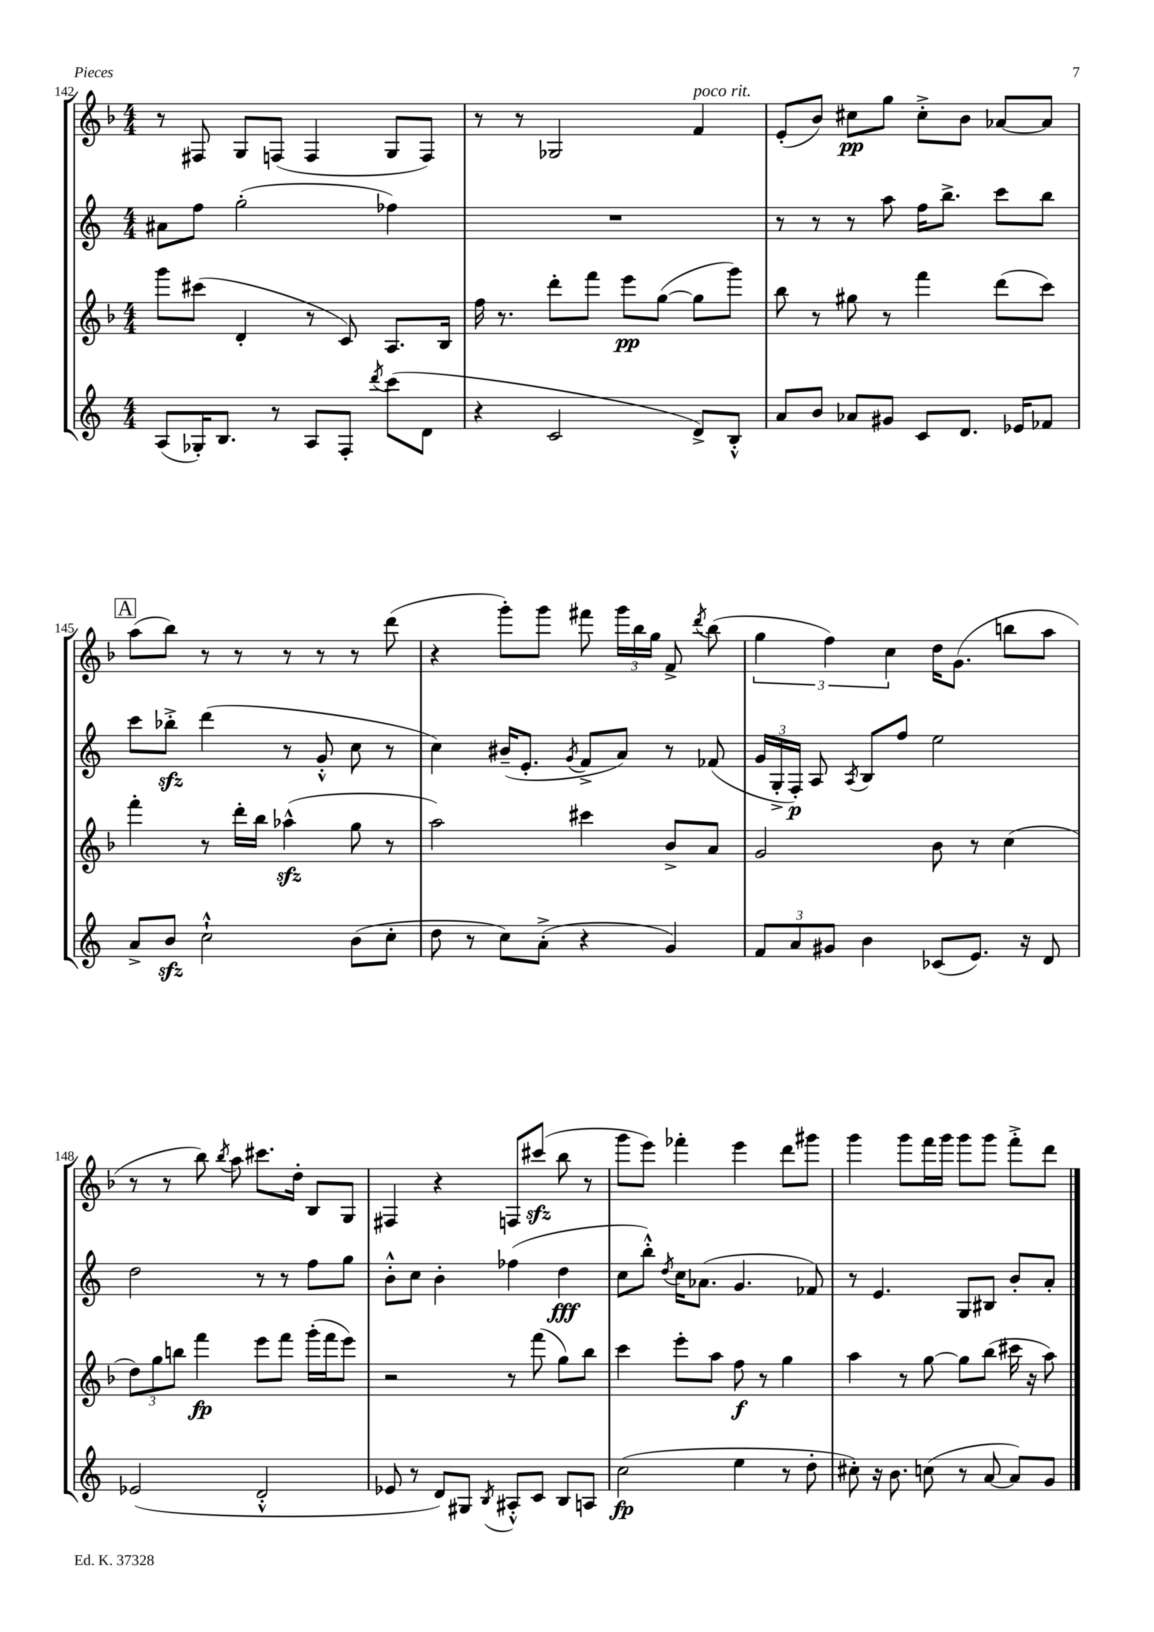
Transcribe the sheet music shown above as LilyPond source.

<<
\new StaffGroup <<
\new Staff = "s0" {
    \clef treble \key f \major \numericTimeSignature \time 4/4
    \autoBeamOff r8 fis8 g8[ f8]( f4 g8[ f8]) |
    r8 r8 ges2 f'4^\markup { \italic "poco rit." } |
    e'8[-.( bes'8]) cis''8[\pp g''8] cis''8[-.-> bes'8] aes'8[~ aes'8] |
    \mark \markup { \box "A" } a''8[( bes''8]) r8 r8 r8 r8 r8 d'''8( |
    r4 g'''8[-.) g'''8] fis'''8 \tuplet 3/2 { g'''16[ bes''16 g''16] } f'8-> \acciaccatura { d'''8 } bes''8( |
    \tuplet 3/2 { g''4 f''4) c''4 } d''16[ g'8.]( b''8[ a''8] |
    r8 r8 bes''8) \acciaccatura { bes''8 } a''8 cis'''8.[ d''16]-. bes8[ g8] |
    fis4 r4 f8[ cis'''8]\sfz( bes''8 r8 |
    g'''8[ e'''8]) fes'''4-. e'''4 d'''8[ gis'''8] |
    g'''4 g'''8[ f'''16 g'''16] g'''8[ g'''8] f'''8[-.-> d'''8] \bar "|." |
}
\new Staff = "s1" {
    \clef treble \key c \major \numericTimeSignature \time 4/4
    \autoBeamOff ais'8[ f''8] g''2-.( fes''4) |
    R1 |
    r8 r8 r8 a''8 f''16[ b''8.]-> c'''8[ b''8] |
    \mark \markup { \box "A" } c'''8[ bes''8]-.->\sfz d'''4( r8 g'8-.-^ c''8 r8 |
    c''4) bis'16[--( e'8.]-. \acciaccatura { g'8 } f'8[-> a'8]) r8 fes'8( |
    \tuplet 3/2 { g'16[ g16-.-> f16]-.\p) } a8 \acciaccatura { a8 } b8[ f''8] e''2 |
    d''2 r8 r8 f''8[ g''8] |
    b'8[-.-^ c''8] b'4-. fes''4( d''4\fff |
    c''8[ b''8]-.-^) \acciaccatura { d''8 } c''16[ aes'8.]( g'4. fes'8) |
    r8 e'4. g8[ bis8] b'8[-. a'8]-. \bar "|." |
}
\new Staff = "s2" {
    \clef treble \key f \major \numericTimeSignature \time 4/4
    \autoBeamOff g'''8[ cis'''8]( d'4-. r8 c'8) a8.[ bes16] |
    f''16 r8. d'''8[-. f'''8] e'''8[\pp g''8]~( g''8[ g'''8]) |
    bes''8 r8 gis''8 r8 f'''4 d'''8[( c'''8]) |
    \mark \markup { \box "A" } f'''4-. r8 d'''16[-. bes''16] aes''4-^\sfz( g''8 r8 |
    a''2) cis'''4 bes'8[-> a'8] |
    g'2 bes'8 r8 c''4( |
    \tuplet 3/2 { d''8[) g''8 b''8] } f'''4\fp e'''8[ f'''8] g'''16[-.( f'''16 e'''8]) |
    r2 r8 f'''8( g''8[) bes''8] |
    c'''4 e'''8[-. a''8] f''8\f r8 g''4 |
    a''4 r8 g''8~ g''8[ bes''8]( cis'''16 r16 a''8) \bar "|." |
}
\new Staff = "s3" {
    \clef treble \key c \major \numericTimeSignature \time 4/4
    \autoBeamOff a8[( ges16-.) b8.] r8 a8[ f8]-. \acciaccatura { d'''8 } c'''8[( d'8] |
    r4 c'2 d'8[->) b8]-.-^ |
    a'8[ b'8] aes'8[ gis'8] c'8[ d'8.] ees'16[ fes'8] |
    \mark \markup { \box "A" } a'8[-> b'8]\sfz c''2-!-^ b'8[( c''8]-. |
    d''8 r8 c''8[) a'8]-.->( r4 g'4) |
    \tuplet 3/2 { f'8[ a'8 gis'8] } b'4 ces'8[( e'8.]) r16 d'8 |
    ees'2( d'2-.-^ |
    ees'8 r8 d'8[) gis8] \acciaccatura { b8 } ais8[-.-^ c'8] b8[ a8] |
    c''2\fp( e''4 r8 d''8-. |
    cis''8-.) r16 b'8. c''8( r8 a'8~ a'8[) g'8] \bar "|." |
}
>>
>>
\layout { \context { \Score currentBarNumber = #142 } }
